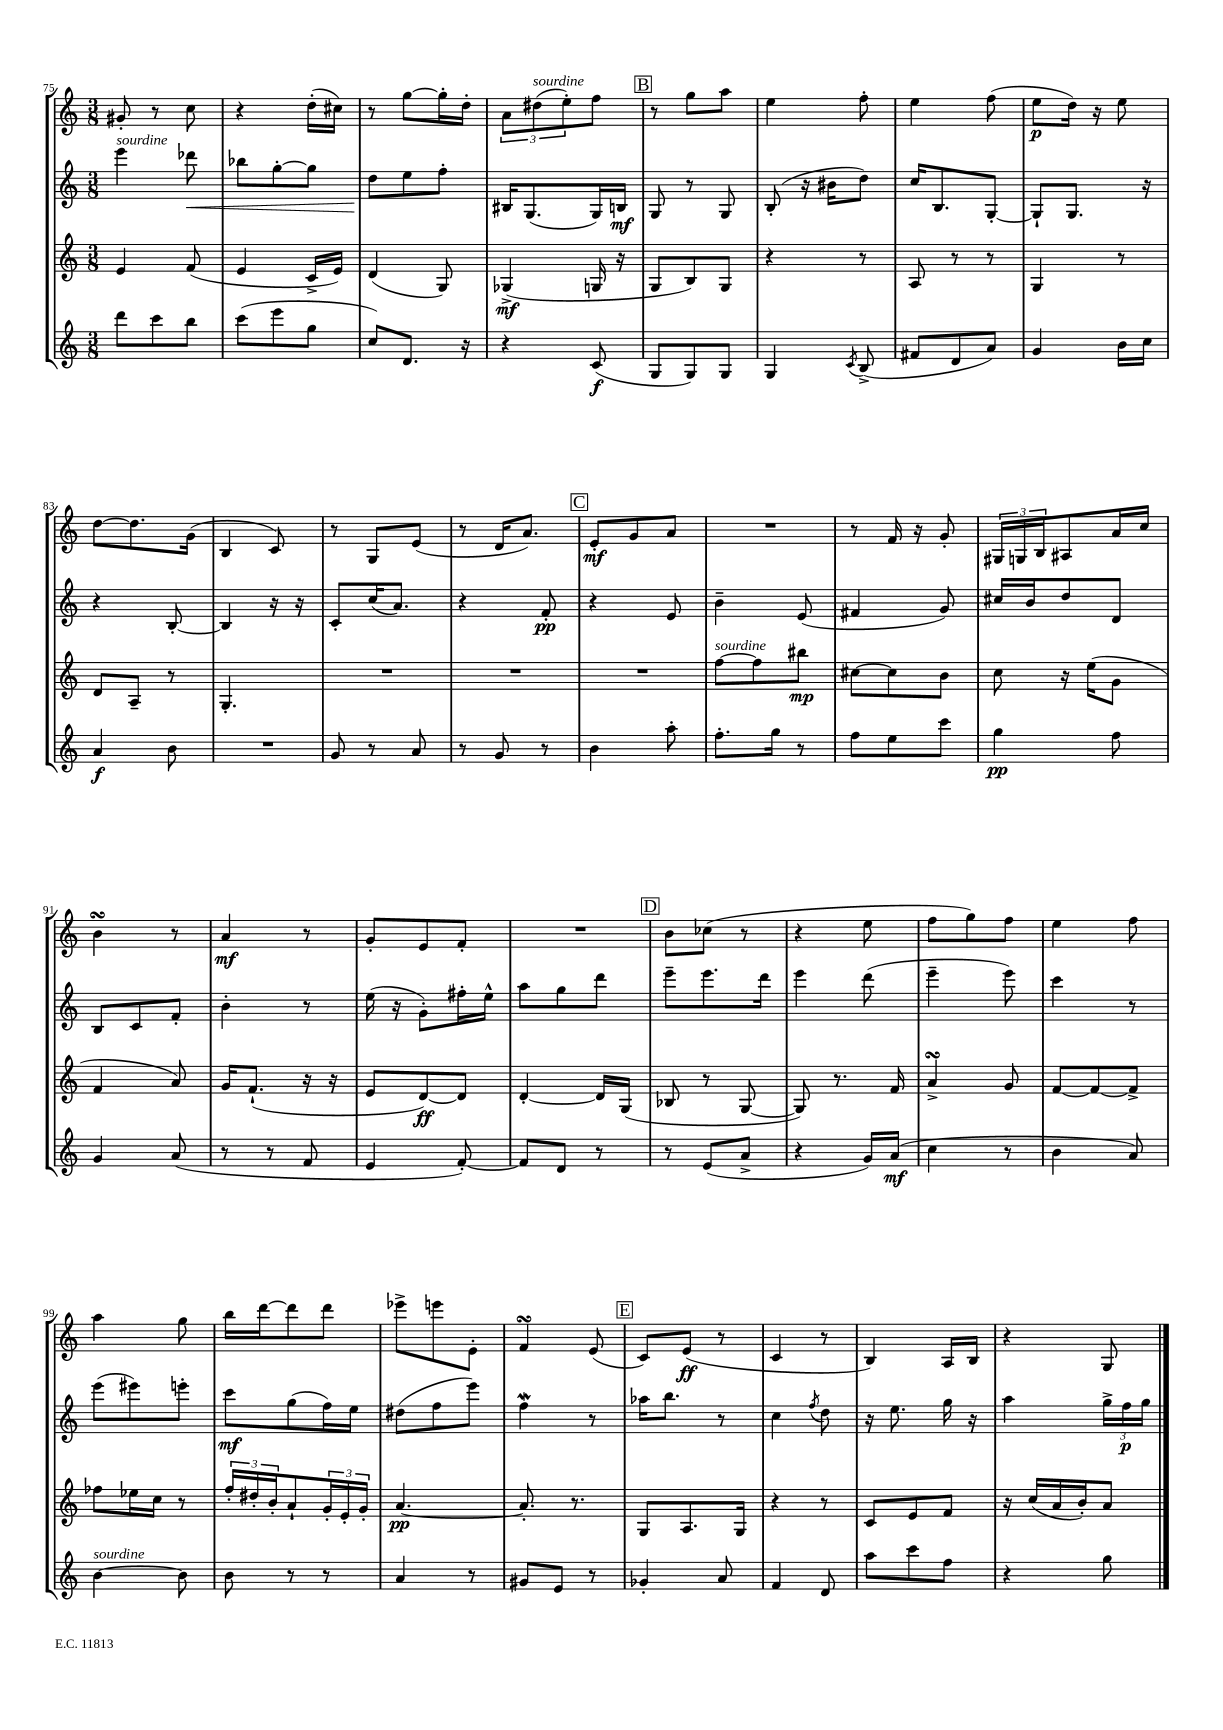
<<
\new StaffGroup <<
\new Staff = "s0" {
    \clef treble \key c \major \numericTimeSignature \time 3/8
    gis'8-. r8 c''8 |
    r4 d''16-.( cis''16) |
    r8 g''8~ g''16-. d''16-. |
    \tuplet 3/2 { a'8 dis''8^\markup { \italic "sourdine" }( e''8-.) } f''8 |
    \mark \markup { \box "B" } r8 g''8 a''8 |
    e''4 f''8-. |
    e''4 f''8( |
    e''8\p d''16) r16 e''8 |
    d''8~ d''8. g'16( |
    b4 c'8) |
    r8 g8 e'8( |
    r8 d'16 a'8.) |
    \mark \markup { \box "C" } e'8-.\mf g'8 a'8 |
    R4. |
    r8 f'16 r16 g'8-. |
    \tuplet 3/2 { gis16 g16 b16 } ais8 a'16 c''16 |
    b'4\turn r8 |
    a'4\mf r8 |
    g'8-. e'8 f'8-. |
    R4. |
    \mark \markup { \box "D" } b'8 ces''8( r8 |
    r4 e''8 |
    f''8 g''8) f''8 |
    e''4 f''8 |
    a''4 g''8 |
    b''16 d'''16~ d'''8 d'''8 |
    ees'''8-> e'''8 e'8-. |
    f'4\turn e'8( |
    \mark \markup { \box "E" } c'8) e'8\ff( r8 |
    c'4 r8 |
    b4) a16 b16 |
    r4 g8 \bar "|." |
}
\new Staff = "s1" {
    \clef treble \key c \major \numericTimeSignature \time 3/8
    e'''4^\markup { \italic "sourdine" } des'''8\< |
    bes''8 g''8~-. g''8 |
    d''8\! e''8 f''8-. |
    bis16 g8.( g16) b16\mf |
    \mark \markup { \box "B" } g8 r8 g8 |
    b8-.( r16 bis'16 d''8) |
    c''16 b8. g8~-. |
    g8-! g8. r16 |
    r4 b8~-. |
    b4 r16 r16 |
    c'8-. c''16( a'8.) |
    r4 f'8-.\pp |
    \mark \markup { \box "C" } r4 e'8 |
    b'4-- e'8( |
    fis'4 g'8) |
    cis''16 b'16 d''8 d'8 |
    b8 c'8 f'8-. |
    b'4-. r8 |
    e''16( r16 g'8-.) fis''16-. e''16-^ |
    a''8 g''8 d'''8 |
    \mark \markup { \box "D" } e'''8-- e'''8. d'''16 |
    e'''4 d'''8( |
    e'''4-- e'''8) |
    c'''4 r8 |
    e'''8( eis'''8) e'''8-. |
    c'''8\mf g''8( f''16) e''16 |
    dis''8( f''8 e'''8) |
    f''4\mordent r8 |
    \mark \markup { \box "E" } aes''16 b''8. r8 |
    c''4 \acciaccatura { f''8 } d''8 |
    r16 e''8. g''16 r16 |
    a''4 \tuplet 3/2 { g''16-> f''16\p g''16 } \bar "|." |
}
\new Staff = "s2" {
    \clef treble \key c \major \numericTimeSignature \time 3/8
    e'4 f'8( |
    e'4 c'16-> e'16) |
    d'4( g8) |
    ges4->\mf( g16 r16 |
    \mark \markup { \box "B" } g8 b8) g8 |
    r4 r8 |
    a8 r8 r8 |
    g4 r8 |
    d'8 a8-- r8 |
    g4.-. |
    R4. |
    R4. |
    \mark \markup { \box "C" } R4. |
    f''8~^\markup { \italic "sourdine" } f''8 bis''8\mp |
    cis''8~ cis''8 b'8 |
    c''8 r16 e''16( g'8 |
    f'4 a'8) |
    g'16 f'8.-!( r16 r16 |
    e'8 d'8~\ff) d'8 |
    d'4~-. d'16 g16( |
    \mark \markup { \box "D" } bes8 r8 g8~ |
    g8) r8. f'16 |
    a'4->\turn g'8 |
    f'8~ f'8~ f'8-> |
    fes''8 ees''16 c''16 r8 |
    \tuplet 3/2 { f''16-. dis''16-. b'16-. } a'8-! \tuplet 3/2 { g'16-. e'16-. g'16-. } |
    a'4.~\pp |
    a'8.-. r8. |
    \mark \markup { \box "E" } g8 a8. g16 |
    r4 r8 |
    c'8 e'8 f'8 |
    r16 c''16( a'16 b'16-.) a'8 \bar "|." |
}
\new Staff = "s3" {
    \clef treble \key c \major \numericTimeSignature \time 3/8
    d'''8 c'''8 b''8 |
    c'''8( e'''8 g''8 |
    c''8) d'8. r16 |
    r4 c'8\f( |
    \mark \markup { \box "B" } g8 g8) g8 |
    g4 \acciaccatura { c'8 } b8->( |
    fis'8 d'8 a'8) |
    g'4 b'16 c''16 |
    a'4\f b'8 |
    R4. |
    g'8 r8 a'8 |
    r8 g'8 r8 |
    \mark \markup { \box "C" } b'4 a''8-. |
    f''8.-. g''16 r8 |
    f''8 e''8 c'''8 |
    g''4\pp f''8 |
    g'4 a'8( |
    r8 r8 f'8 |
    e'4 f'8~-.) |
    f'8 d'8 r8 |
    \mark \markup { \box "D" } r8 e'8( a'8-> |
    r4 g'16) a'16\mf( |
    c''4 r8 |
    b'4 a'8) |
    b'4~^\markup { \italic "sourdine" } b'8 |
    b'8 r8 r8 |
    a'4 r8 |
    gis'8 e'8 r8 |
    \mark \markup { \box "E" } ges'4-. a'8 |
    f'4 d'8 |
    a''8 c'''8 f''8 |
    r4 g''8 \bar "|." |
}
>>
>>
\layout { \context { \Score currentBarNumber = #75 } }
